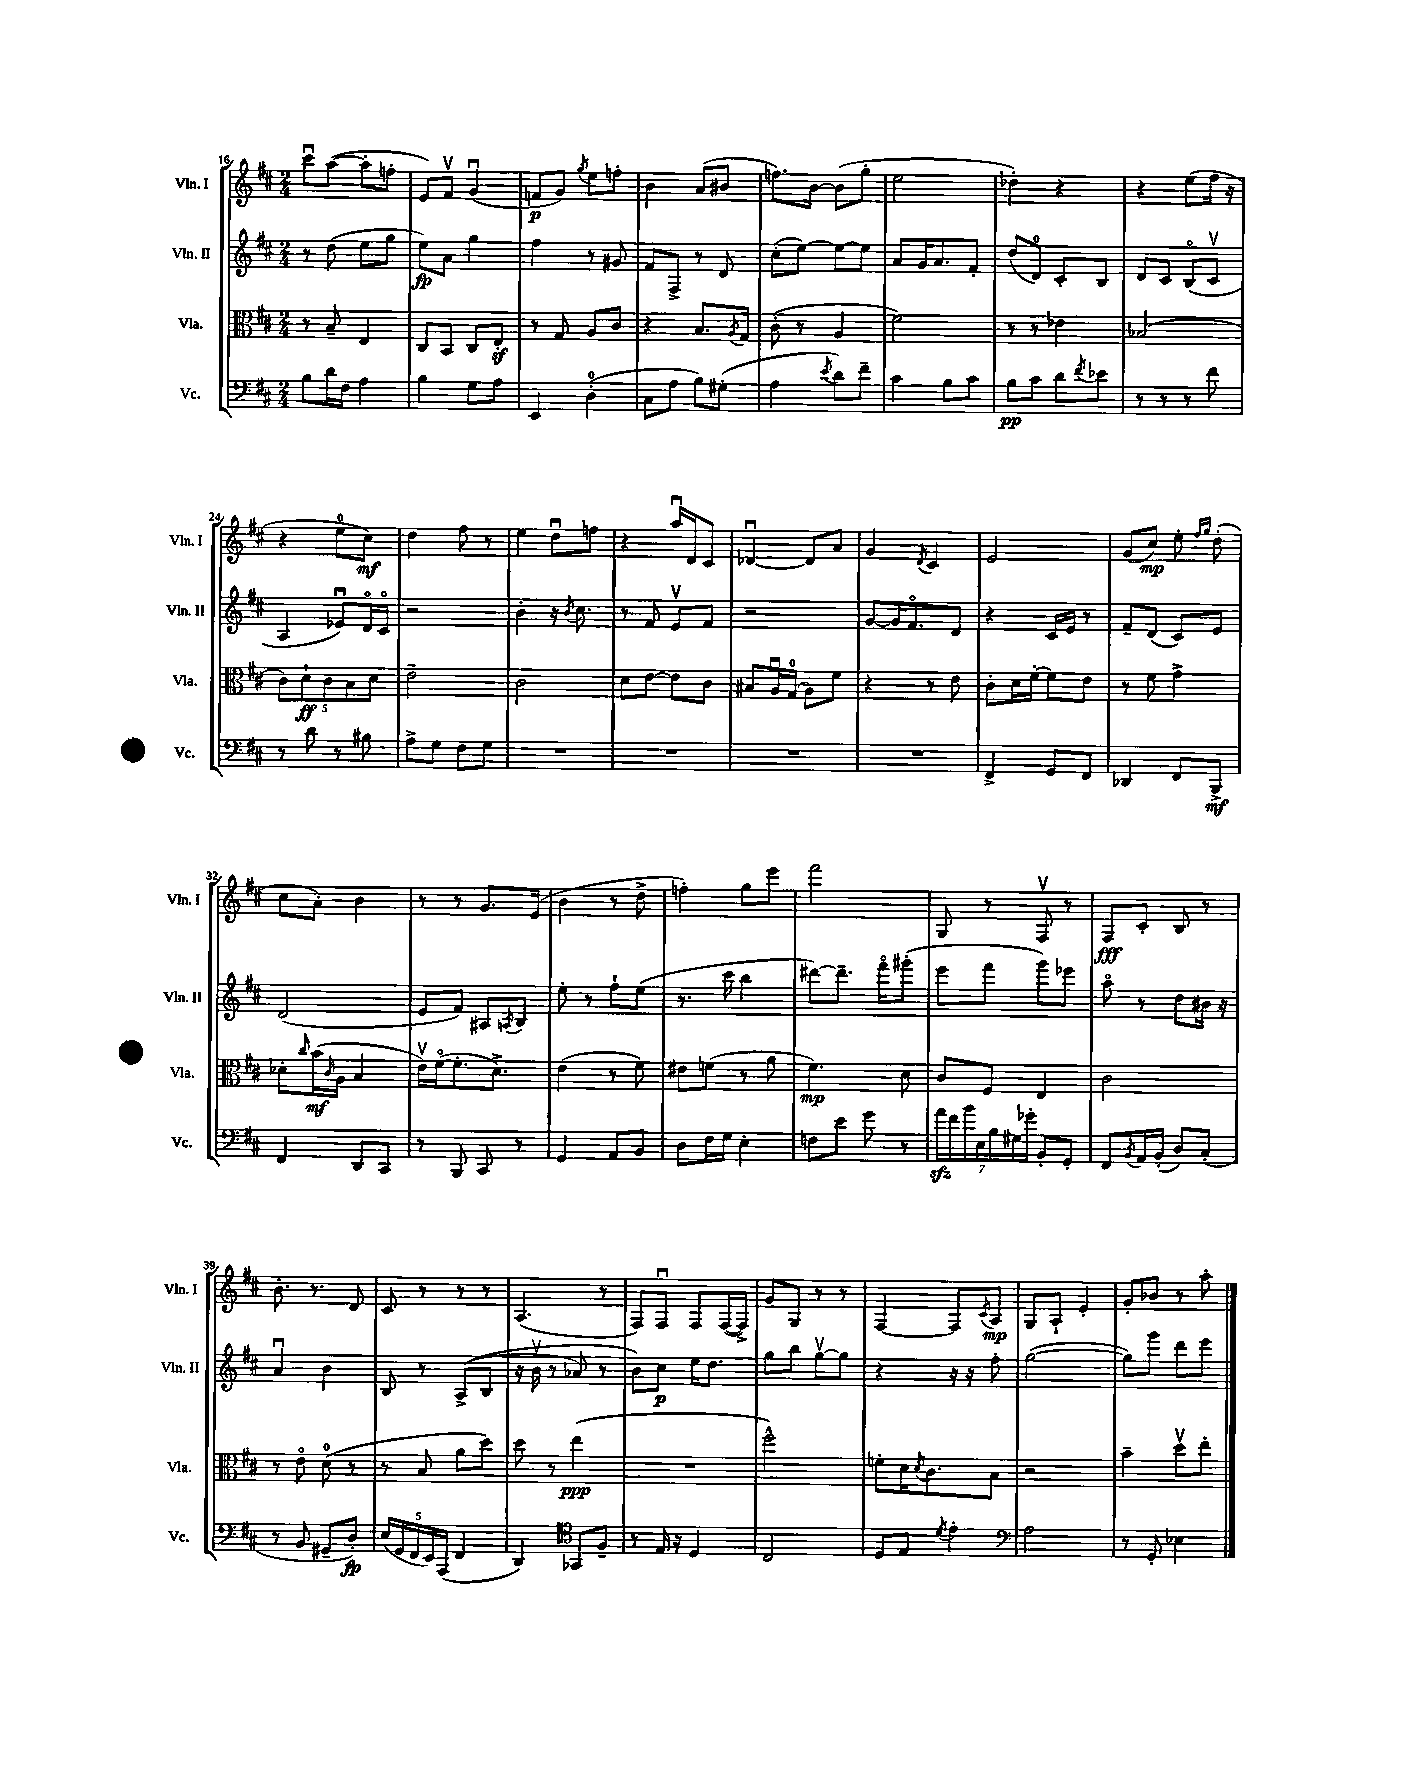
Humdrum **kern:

**kern	**kern	**kern	**kern
*staff4	*staff3	*staff2	*staff1
*clefF4	*clefC3	*clefG2	*clefG2
*k[f#c#]	*k[f#c#]	*k[f#c#]	*k[f#c#]
*M2/4	*M2/4	*M2/4	*M2/4
8B\L	8r	8r	8ccc#u\L
16d\L	8B~/	(8dd\	([8aa\J
16F#\JJ	.	.	.
4A\	4E/	8ee\L	8aa'\]L
.	.	8gg\J	8ff'\J
=	=	=	=
4B\	8C#/L	8ee\L)	8e/L)
.	8BB/J	8a\J	8f#v/J
8G\L	8C#/L	4gg\	(4gu/
8A\J	8E'/J	.	.
=	=	=	=
4EE/	8r	4ff#\	8f/L
.	8G/	.	8g/J)
.	.	.	8qgg/
(4D'\	8A/L	8r	8ee\L
.	8c#/J	8g#/	8ff'\J
=	=	=	=
8C#\L	4r	8f#/L	4b\
8A\J	.	8F#^/J	.
8B\L)	8.B/L	8r	(8a/L
(8G#'\J	.	8d/	8b#/J
.	8qA/	.	.
.	16G/Jk	.	.
=	=	=	=
4A\	(8c#'\	(8cc#'\L	8.ff\L)
.	8r	[8ee\J)	.
.	.	.	[16b\Jk
8qe/	.	.	.
8d\L)	4A/	8ee\_L	(8b\]L
8f#~\J	.	8ee\]J	8gg'\J
=	=	=	=
4c#\	2f#\)	8a/L	2ee\
.	.	16g/K	.
.	.	8.a/	.
8B\L	.	.	.
8c#\J	.	8f#'/J	.
=	=	=	=
8B\L	8r	(8dd/L	4dd-'\)
8c#\J	8r	8d/J)	.
8d\L	4e-\	8c#'/L	4r
8qf#/	.	.	.
8e-\J	.	8B/J	.
=	=	=	=
8r	(2B-/	8d/L	4r
8r	.	8c#/J	.
8r	.	(8Bo/L	(8ee\L
8f#\	.	8c#v/J	16ff#\Jk
.	.	.	16r
=	=	=	=
8r	10c#\L)	4A/	4r
.	10d`\	.	.
8d\	.	.	.
.	10c#\	.	.
8r	.	8e-u/L)	8ee\L
.	10B\	.	.
8B#\	.	16do/L	8cc#\J)
.	10d\J	.	.
.	.	16c#o/JJ	.
=	=	=	=
8A^\L	2e~\	2r	4dd\
8G\J	.	.	.
8F#\L	.	.	8ff#\
8G\J	.	.	8r
=	=	=	=
2r	2c#\	4b'\	4ee\
.	.	16r	8ddu\L
.	.	8qb/	.
.	.	8.cc#\	.
.	.	.	8ff\J
=	=	=	=
2r	8d\L	8r	4r
.	[8e\J	8f#/	.
.	8e\]L	8ev/L	16aau/LL
.	.	.	16d/J
.	8c#\J	8f#/J	8c#/J
=	=	=	=
2r	8B#/L	2r	[4d-u/
.	16Au/L	.	.
.	(16G/JJ	.	.
.	8A\L)	.	8d-/]L
.	8f#\J	.	8a/J
=	=	=	=
2r	4r	[8g/L	4g/
.	.	16g/]K	.
.	.	8.f#o/	.
.	.	.	8qd/
.	8r	.	4c#/
.	8e\	8d/J	.
=	=	=	=
4FF#^/	8c#'\L	4r	2e/
.	16d\L	.	.
.	[16f#'\JJ	.	.
8GG/L	8f#\]L	16c#/LL	.
.	.	16e/JJ	.
8FF#/J	8e\J	8r	.
=	=	=	=
4DD-/	8r	8f#~/L	(8g/L
.	8f#\	(8d/J	8cc#/J)
8FF#/L	4g^\	8c#/L)	8ee'\
.	.	.	16qqff#/LL
.	.	.	16qqgg/JJ
8BBB^/J	.	8e/J	(8dd'\
=	=	=	=
4FF#/	8d-'\L	(2d/	8cc#\L
.	16qqcc#/	.	.
.	(16b\L	.	8a'\J)
.	16qqc#/	.	.
.	16A\JJ	.	.
8DD/L	4B/	.	4b\
8CC#/J	.	.	.
=	=	=	=
8r	16ev\LL)	8e/L	8r
.	([16f#o\J	.	.
8BBB/	8.f#'\]	8f#/J)	8r
8CC#/	.	8A#/L	8.g/L
.	8.d^\J)	.	.
.	.	8qA/	.
8r	.	8B/J	.
.	.	.	(16e/Jk
=	=	=	=
4GG/	(4e\	8ee'\	4b\
.	.	8r	.
8AA/L	8r	8ff#`\L	8r
8BB/J	8f#\)	(8ee\J	8dd^\
=	=	=	=
8D\L	8e#\L	8.r	4ff'\)
16F#\L	(8f\J	.	.
16G\JJ	.	16ccc#\	.
4E'\	8r	4bb\	8gg\L
.	8a\	.	8eee\J
=	=	=	=
8F\L	4.f#\)	[8ddd#\L)	2fff#\
8e\J	.	8.ddd#~\]J	.
8g\	.	.	.
.	.	16fff#o\LK	.
8r	8d\	(8ggg#'\J	.
=	=	=	=
28a\LL	8c#/L	8eee\L	8G/
28f#\	.	.	.
28b\	.	.	.
28E\	.	.	.
.	8F#/J	8fff#\J	8r
28B\	.	.	.
28G#\	.	.	.
28g-'\JJ	.	.	.
8BB'/L	4E/	8ggg\L)	8F#v/
8GG'/J	.	8eee-\J	8r
=	=	=	=
8FF#/L	2c#\	8aao\	8F#/L
8qBB/	.	.	.
16AA/L	.	8r	8c#'/J
(16BB'/JJ	.	.	.
8D/L)	.	8dd\L	8B/
(8C#'/J	.	16b#\Jk	8r
.	.	16r	.
=	=	=	=
8r	8r	4au/	8.b'\
8BB/	8eo\	.	.
.	.	.	8.r
8GG#~/L	(8d\	4b\	.
8D'/J)	8r	.	8d/
=	=	=	=
(20E/LL	8r	8B/	8c#/
20GG/	.	.	.
20FF#/	.	.	.
.	8B/	8r	8r
20EE/)	.	.	.
(20AAA/JJ	.	.	.
4FF#/	8a\L	&((8A^/L	8r
.	8dd\J)	8B/J	8r
=	=	=	=
4DD/)	8dd\	16r	(4.A/
.	.	16bv\	.
.	8r	8r	.
*clefC4	*	*	*
8GG-/L	(4ee\	8a-/)	.
8F#~/J	.	8r	8r
=	=	=	=
8r	2r	8b\L&)	8F#/L)
16E/	.	8cc#\J	8F#u/J
16r	.	.	.
4D/	.	16ee\LK	8F#/L
.	.	8.dd\J	.
.	.	.	([16F#/L
.	.	.	16F#^/]JJ)
=	=	=	=
2C#/	2ff#^^\)	8gg\L	8g/L
.	.	8bb\J	8G/J
.	.	[8ggv\L	8r
.	.	8gg\]J	8r
=	=	=	=
8D/L	8f'\L	4r	[4F#/
8E/J	16d\K	.	.
.	8qd/	.	.
.	8.c#\	.	.
8qd/	.	.	.
4e'\	.	16r	8F#/]L
.	.	16r	.
.	.	.	8qc#/
.	8B\J	8ff#'\	8A/J
=	=	=	=
*clefF4	*	*	*
2A\	2r	([2gg\	8G/L
.	.	.	8A`/J
.	.	.	4e'/
=	=	=	=
8r	4b~\	8gg\]L)	8g'/L
8GG'/	.	8ggg\J	8b-/J
4E-\	8ddv\L	8ddd\L	8r
.	8ee'\J	8eee\J	8aa'\
==	==	==	==
*-	*-	*-	*-
